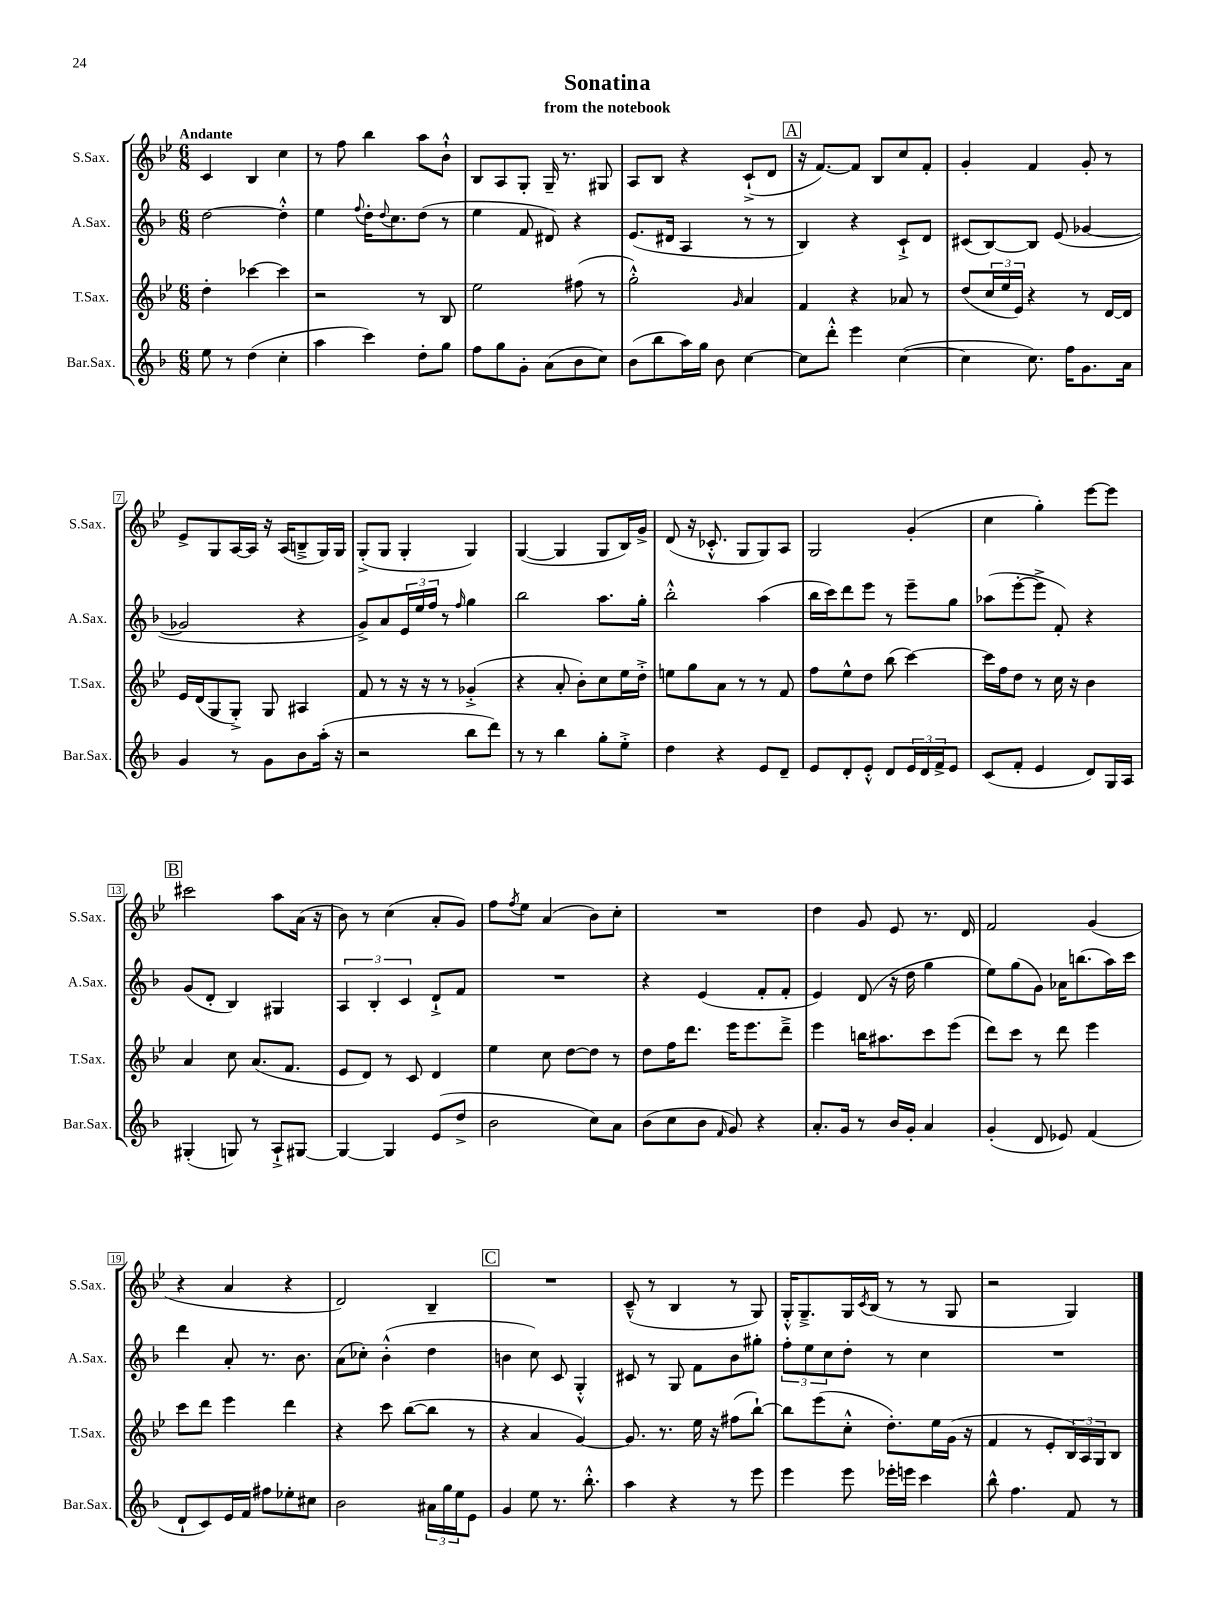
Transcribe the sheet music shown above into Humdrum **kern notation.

**kern	**kern	**kern	**kern
*part4	*part3	*part2	*part1
*staff4	*staff3	*staff2	*staff1
*I"Bar.Sax.	*I"T.Sax.	*I"A.Sax.	*I"S.Sax.
*I'Bar.Sax.	*I'T.Sax.	*I'A.Sax.	*I'S.Sax.
*clefG2	*clefG2	*clefG2	*clefG2
*k[b-]	*k[b-e-]	*k[b-]	*k[b-e-]
*M6/8	*M6/8	*M6/8	*M6/8
=1	=1	=1	=1
!	!	!	!LO:TX:a:B:t=Andante
8ee\	4dd'\	[2dd\	4c/
8r	.	.	.
(4dd\	[4ccc-X\	.	4B-/
4cc'\	4ccc-\]	4dd'^^\]	4cc\
=2	=2	=2	=2
4aa\	2r	4ee\	8r
.	.	.	8ff\
.	.	8qqff/	.
4ccc\)	.	16dd'\KL	4bb-\
.	.	8qqdd/	.
.	.	8.cc\	.
8dd'\L	8r	(8dd\J	8aa\L
8gg\J	8B-/	8r	8b-`^^\J
=3	=3	=3	=3
8ff\L	2ee-\	4ee\	8B-/L
8gg\	.	.	8A/
8g'\J	.	8f/	8G'/J
(8a\L	.	8d#X/)	16G~/
.	.	.	8.r
8b-\	(8ff#X\	4r	.
8cc\J)	8r	.	8G#X/
=4	=4	=4	=4
(8b-\L	2gg'^^\)	(8.e/L	8A/L
8bb-\	.	.	8B-/J
.	.	16d#X/Jk	.
16aa\L)	.	4A/	4r
16gg\JJ	.	.	.
8b-\	.	.	.
.	16qqg/	.	.
[4cc\	4a/	8r	(8c`^/L
.	.	8r	8d/J
!!LO:REH:place=s1:t=A
=5	=5	=5	=5
8cc\L]	4f/	4B-/)	16r
.	.	.	[8.f/L)
8ddd'^^\J	.	.	.
4eee\	4r	4r	8f/J]
.	.	.	8B-/L
([4cc\	8a-X/	8c`^/L	8cc/
.	8r	8d/J	8f'/J
=6	=6	=6	=6
4cc\]	(8dd/L	(8c#X/L	4g'/
.	24cc/L	[8B-/)	.
.	24ee-/	.	.
.	24e-/JJ)	.	.
8.cc\)	4r	8B-/J]	4f/
.	.	(8e/	.
16ff\KL	.	.	.
8.g\	8r	[4g-X/	8g'/
.	[16d/LL	.	8r
16a\Jk	16d/JJ]	.	.
!!LO:LB:g=z
=7	=7	=7	=7
4g/	16e-/LL	2g-X/]	8e-^/L
.	(16d/J	.	.
.	8G/	.	8G/
8r	8G'^/J)	.	[16A/L
.	.	.	16A/JJ]
8g\L	8G/	.	16r
.	.	.	(16A/KL
8b-\	4A#X/	4r	8Bn~^/
(16aa'\Jk	.	.	16G/L)
16r	.	.	16G/JJ
=8	=8	=8	=8
2r	8f/	8g^/L)	(8G'^/L
.	8r	8a/	8G/J
.	16r	24e/L	4G'/
.	.	24ee/	.
.	16r	.	.
.	.	24ff/JJ	.
.	8r	8r	.
.	.	16qqff/	.
8bb-\L	(4g-X'^/	4gg\	4G/)
8ddd\J)	.	.	.
=9	=9	=9	=9
8r	4r	2bb-\	([4G/
8r	.	.	.
4bb-\	8a'/	.	4G/]
.	8b-'\L)	.	.
8gg'\L	8cc\	8.aa\L	8G/L
8ee'^\J	16ee-\L	.	16B-/L)
.	16dd'^\JJ	16gg'\Jk	16g^/JJ
=10	=10	=10	=10
4dd\	8een\L	2bb-'^^\	(8d/
.	8gg\	.	16r
.	.	.	8.c-X'^^/
4r	8a\J	.	.
.	8r	.	8G/L
8e/L	8r	(4aa\	8G/)
8d~/J	8f/	.	8A/J
=11	=11	=11	=11
8e/L	8ff\L	16bb-\LL	2G/
.	.	16ccc\J)	.
8d'/	8ee-^^\	8ddd\	.
8e'^^/J	8dd\J	8eee\J	.
8d/L	(8bb-\	8r	.
24e/L	[4ccc\)	8eee~\L	(4g'/
24d/	.	.	.
24f^/J	.	.	.
8e/J	.	8gg\J	.
=12	=12	=12	=12
(8c/L	16ccc\LL]	(8aa-X\L	4cc\
.	16ff\J	.	.
8f'/J	8dd\J	[8eee'\	.
4e/	8r	8eee^\J]	4gg'\)
.	16cc\	8f'/)	.
.	16r	.	.
8d/L)	4b-\	4r	[8eee-\L
16G/L	.	.	8eee-\J]
16A/JJ	.	.	.
!!LO:LB:g=z
!!LO:REH:place=s1:t=B
=13	=13	=13	=13
(4G#X'/	4a/	(8g/L	2ccc#X\
.	.	8d'/J	.
8Gn/)	8cc\	4B-/)	.
8r	(8.a/L	.	.
8A`^/L	.	4G#X/	8aa\L
.	8.f/J	.	.
[8G#X/J	.	.	(16a\Jk
.	.	.	16r
=14	=14	=14	=14
4G#/_	8e-/L	6A/	8b-\)
.	8d/J)	.	8r
.	.	6B-'/	.
4G#/]	8r	.	(4cc\
.	.	6c/	.
.	8c/	.	.
(8e/L	4d/	8d`^/L	8a'/L
8dd^/J	.	8f/J	8g/J)
=15	=15	=15	=15
2b-\	4ee-\	2.r	8ff\L
.	.	.	8qff/
.	.	.	8ee-\J
.	8cc\	.	(4a/
.	[8dd\L	.	.
8cc\L)	8dd\J]	.	8b-\L)
8a\J	8r	.	8cc'\J
=16	=16	=16	=16
(8b-\L	8dd\L	4r	2.r
8cc\	16ff\K	.	.
.	8.ddd\J	.	.
8b-\J	.	(4e/	.
16qqf/	.	.	.
8g/)	16eee-\KL	.	.
.	8.eee-\	.	.
4r	.	8f'/L	.
.	8ddd~^\J	8f'/J	.
=17	=17	=17	=17
8.a'/L	4eee-\	4e/)	4dd\
16g/Jk	.	.	.
8r	16bbn\KL	(8d/	8g/
.	8.aa#X\	.	.
16b-/LL	.	16r	8e-/
16g'/JJ	.	16dd\	.
4a/	8ccc\	4gg\	8.r
.	(8eee-\J	.	.
.	.	.	16d/
=18	=18	=18	=18
(4g'/	8ddd\L)	8ee\L)	2f/
.	8ccc\J	(8gg\	.
8d/	8r	8g\J)	.
8e-X/)	8ddd\	16a-X\KL	.
.	.	(8.bbn\	.
(4f/	4eee-\	.	(4g/
.	.	16aa\L)	.
.	.	16ccc\JJ	.
!!LO:LB:g=z
=19	=19	=19	=19
8d`/L	8ccc\L	4ddd\	4r
8c/)	8ddd\J	.	.
16e/L	4eee-\	8a'/	4a/
16f/JJ	.	.	.
8ff#X\L	.	8.r	.
8ee-X'\	4ddd\	.	4r
.	.	8.b-\	.
8cc#X\J	.	.	.
=20	=20	=20	=20
2b-\	4r	(8a\L	2d/)
.	.	8cc-X'\J)	.
.	8ccc\	(4b-'^^\	.
.	([8bb-\L	.	.
24a#X\LL	8bb-\J]	4dd\	4B-~/
24gg\	.	.	.
24ee\J	.	.	.
8e\J	8r	.	.
!!LO:REH:place=s1:t=C
=21	=21	=21	=21
4g/	4r	4bn\	2.r
8ee\	4a/	8cc\)	.
8.r	.	8c/	.
.	[4g/)	4G'^^/	.
8.bb-'^^\	.	.	.
=22	=22	=22	=22
4aa\	8.g/]	8c#X/	(8c~^^/
.	.	8r	8r
.	8.r	.	.
4r	.	8G/	4B-/
.	16ee-\	8f\L	.
.	16r	.	.
8r	(8ff#X\L	8b-\	8r
8eee\	[8bb-`\J)	8gg#X'\J	8G/)
=23	=23	=23	=23
4eee\	8bb-\L]	12ff'\L	16G'^^/KL
.	.	.	8.G~^/
.	.	12ee\	.
.	(8eee-\	.	.
.	.	12cc\	.
8eee\	8cc'^^\J	8dd'\J	16G/L
.	.	.	8qc/
.	.	.	(16B-/JJ
16eee-X'\LL	8.dd'\L)	8r	8r
16eeen\JJ	.	.	.
4ccc\	.	4cc\	8r
.	16ee-\L	.	.
.	(16g\JJ	.	8G/
.	16r	.	.
=24	=24	=24	=24
8bb-^^\	4f/	2.r	2r
4.ff\	.	.	.
.	8r	.	.
.	8e-'/L	.	.
8f/	24B-/L)	.	4G/)
.	24A/	.	.
.	24G/J	.	.
8r	8B-/J	.	.
==	==	==	==
*-	*-	*-	*-
